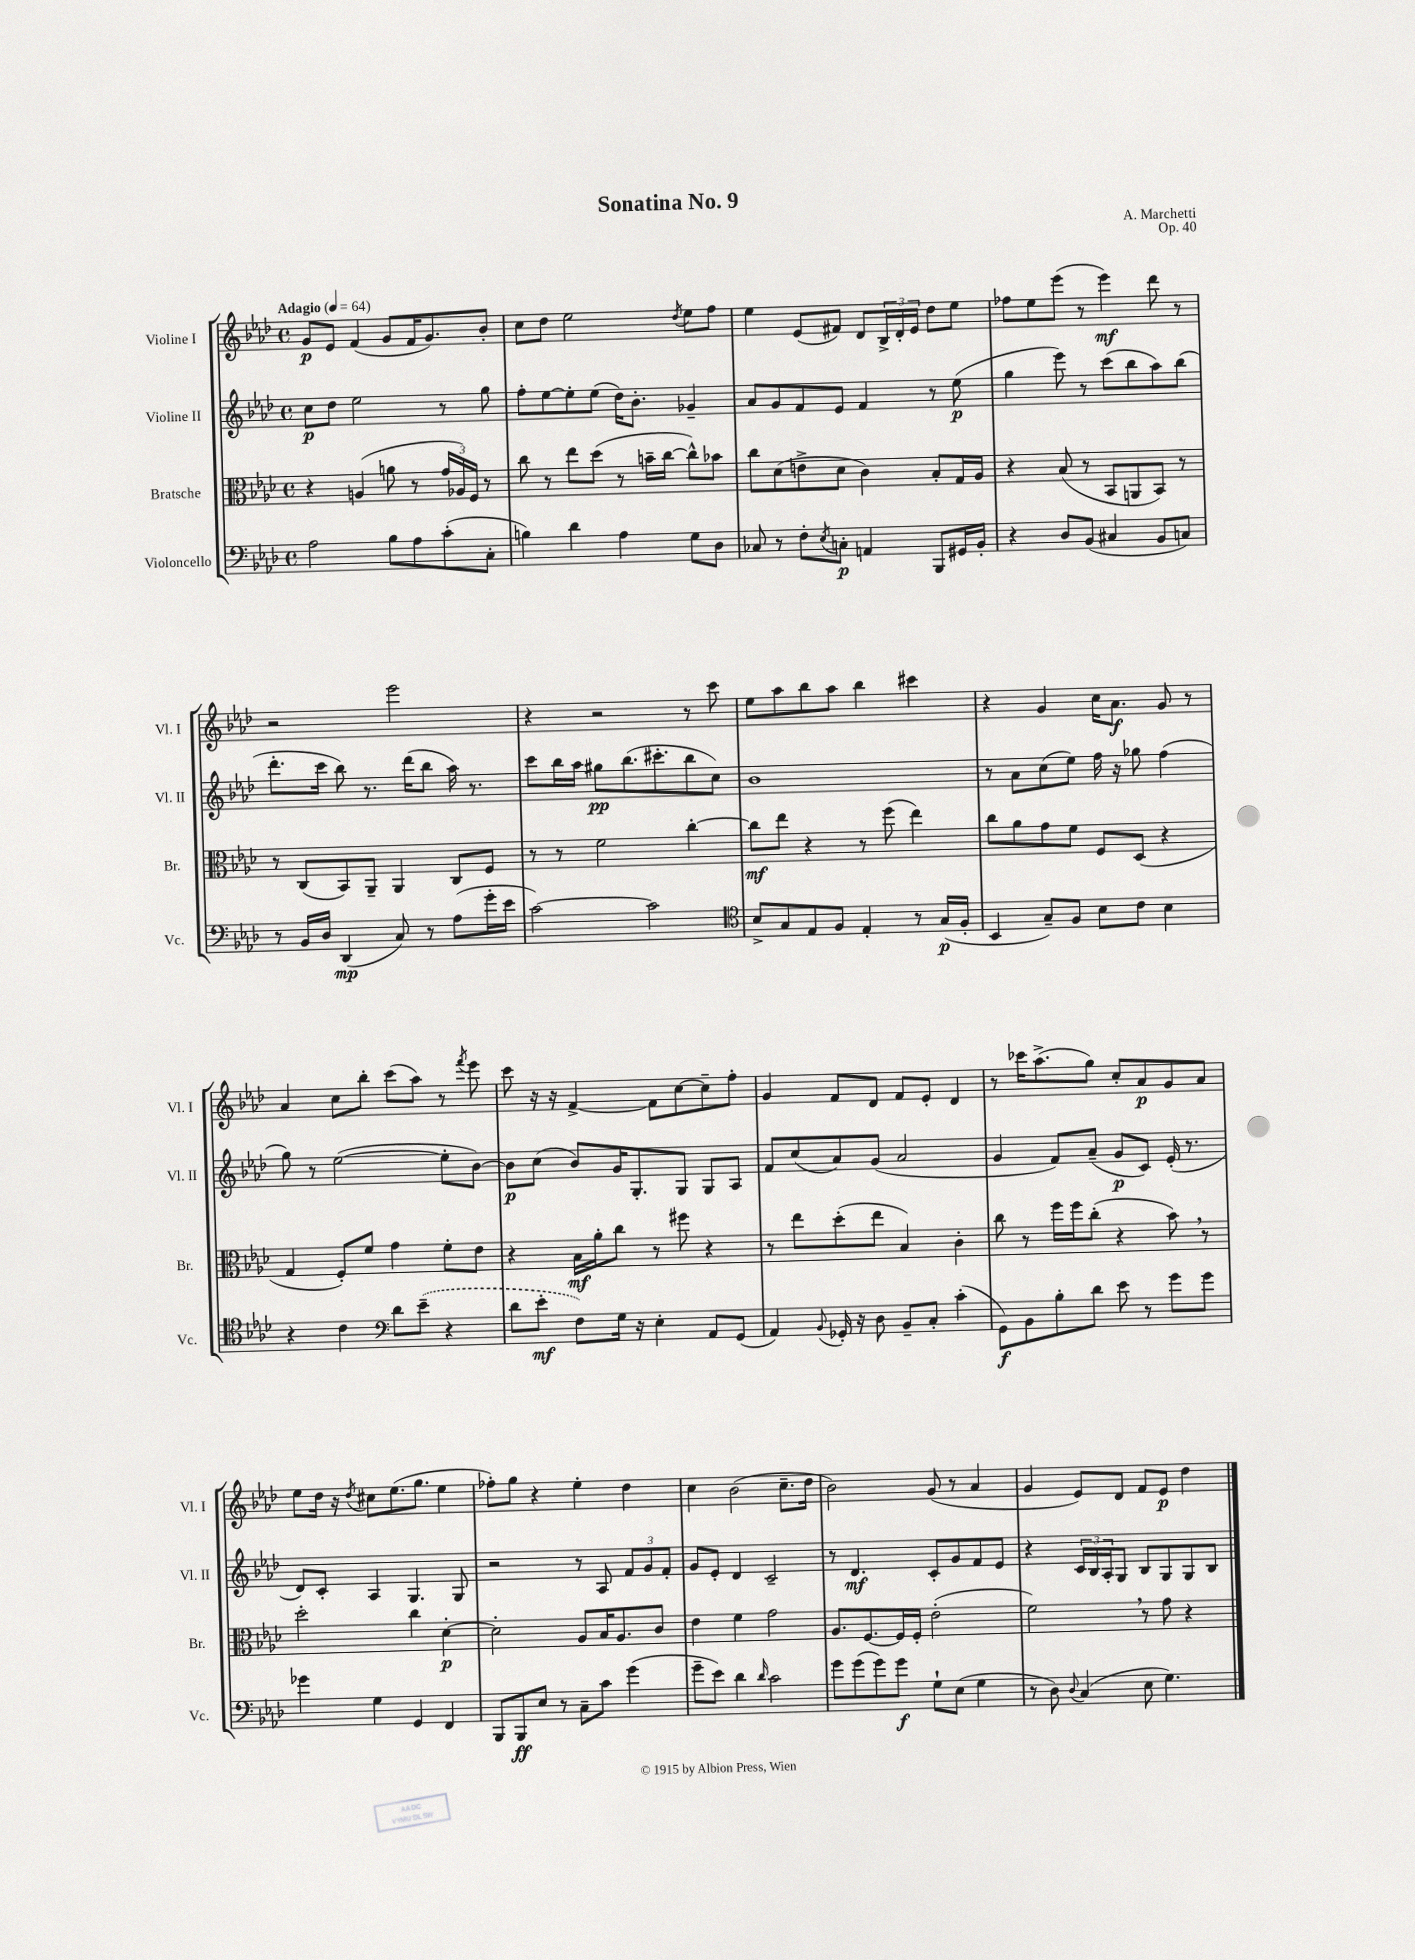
\header { title = "Sonatina No. 9" composer = "A. Marchetti" opus = "Op. 40" }
<<
\new StaffGroup <<
\new Staff = "s0" \with { instrumentName = "Violine I" shortInstrumentName = "Vl. I" } {
    \clef treble \key aes \major \defaultTimeSignature \time 4/4 \tempo "Adagio" 4 = 64
    g'8\p ees'8 f'4( g'8 f'16 g'8.) bes'8-. |
    c''8 des''8 ees''2 \acciaccatura { des''8 } ees''8 f''8 |
    ees''4 ees'8( fis'8) des'8 \tuplet 3/2 { bes16-> des'16-. ees'16 } des''8 ees''8 |
    fes''8 ees''8 ees'''8( r8 ees'''4\mf) des'''8 r8 |
    r2 ees'''2 |
    r4 r2 r8 c'''8 |
    ees''8 aes''8 bes''8 aes''8 bes''4 cis'''4 |
    r4 g'4 c''16 aes'8.\f g'8 r8 |
    aes'4 c''8 bes''8-. c'''8( aes''8) r8 \acciaccatura { f'''8 } ees'''8 |
    c'''8 r16 r16 f'4~-> f'8 c''8~ c''8-- f''8-. |
    g'4 f'8 des'8 f'8 ees'8-. des'4 |
    r8 ces'''16 aes''8.->( g''8) c''8-. aes'8\p g'8 aes'8 |
    ees''8 des''16 r16 \acciaccatura { des''8 } cis''8 ees''8.( g''8. ees''4 |
    fes''8-.) g''8 r4 ees''4-. des''4 |
    c''4 bes'2( c''8.-- des''16 |
    bes'2) g'8( r8 aes'4 |
    g'4 ees'8) des'8 f'8 ees'8\p des''4 \bar "|." |
}
\new Staff = "s1" \with { instrumentName = "Violine II" shortInstrumentName = "Vl. II" } {
    \clef treble \key aes \major \defaultTimeSignature \time 4/4
    c''8\p des''8 ees''2 r8 g''8 |
    f''8-. ees''8~ ees''8-. ees''8( des''16) bes'8.-. ges'4-- |
    aes'8 g'8 f'8 ees'8 f'4 r8 ees''8\p( |
    g''4 ees'''8) r8 c'''8( bes''8 aes''8) bes''8( |
    des'''8.-. c'''16 bes''8) r8. des'''16( bes''8 aes''16) r8. |
    c'''8 bes''16 aes''16 gis''8\pp bes''8.( cis'''8.-. bes''8 c''8) |
    bes'1 |
    r8 aes'8 c''8( ees''8) f''16 r16 ges''8 f''4( |
    g''8) r8 ees''2~( ees''8-. bes'8~) |
    bes'8\p c''8( bes'8) g'16 g8.-. g8 g8 aes8 |
    f'8 c''8( aes'8) g'8( aes'2 |
    g'4 f'8) aes'8--( g'8\p c'8) ees'16-.( r8. |
    des'8) c'8-. aes4 g4. g8 |
    r2 r8 aes8 \tuplet 3/2 { f'8 g'8 f'8-. } |
    g'8 ees'8-. des'4 c'2-- |
    r8 des'4.\mf c'8-. g'8 f'8 ees'8 |
    r4 \tuplet 3/2 { c'16 bes16 aes16-. } g8 bes8 g8 g8 bes8 \bar "|." |
}
\new Staff = "s2" \with { instrumentName = "Bratsche" shortInstrumentName = "Br." } {
    \clef alto \key aes \major \defaultTimeSignature \time 4/4
    r4 a4( a'8 r8 \tuplet 3/2 { g'16 aes16) f16 } r8 |
    c''8 r8 ees''8 des''8( r8 b'16-- c''16~ c''8-^) bes'8 |
    c''8 des'8( e'8-> des'8 c'4) bes8-. g16 aes16 |
    r4 bes8( r8 bes,8 a,8 bes,8) r8 |
    r8 c8( bes,8) aes,8-- aes,4 c8 f8 |
    r8 r8 f'2 c''4~-. |
    c''8\mf ees''8 r4 r8 f''8( ees''4) |
    c''8 aes'8 g'8 f'8 f8 des8( r4 |
    g4 f8-.) f'8 g'4 f'8-. ees'8 |
    r4 bes16\mf aes'16-. c''8 r8 fis''8 r4 |
    r8 ees''8 des''8-.( ees''8 bes4) c'4-. |
    c''8 r8 f''16 f''16 c''8-.( r4 bes'8) \breathe r8 |
    des''2-. c''4 des'4~-.\p |
    des'2-. aes8 bes16 aes8. c'8 |
    ees'4 f'4 g'2 |
    aes8. f8.~ f16 f16-. ees'2-.( |
    f'2) \breathe r8 g'8 r4 \bar "|." |
}
\new Staff = "s3" \with { instrumentName = "Violoncello" shortInstrumentName = "Vc." } {
    \clef bass \key aes \major \defaultTimeSignature \time 4/4
    aes2 bes8 aes8 c'8-.( c8-. |
    b4) des'4 aes4 g8 des8 |
    ces8 r8 f8-. \acciaccatura { ees8 } c8-.\p a,4 bes,,8 gis,16 bes,16-. |
    r4 des8 bes,8( cis4 bes,8 c8) |
    r8 bes,16 des16 des,4\mp( c8) r8 aes8( g'16-. ees'16 |
    c'2~) c'2 |
    \clef tenor bes8-> g8 ees8 f8 ees4-. r8 g16\p( f16-. |
    bes,4 g8--) f8 bes8 c'8 bes4 |
    r4 c'4 \clef bass des'8 \once \slurDashed ees'8--( r4 |
    des'8 ees'8-.\mf f8) g16 r16 ees4-. aes,8 g,8( |
    aes,4) \appoggiatura { bes,8 } ges,16-. r16 des8 bes,8-- c8-. c'4-.( |
    g,8\f) bes,8 bes8-. des'8 ees'8 r8 g'8 g'8 |
    ges'4 g4 g,4 f,4 |
    bes,,8 bes,,8\ff ees8 r8 c8-- c'8 g'4( |
    g'8-- ees'8) des'4 \grace { des'16 } c'2 |
    g'8 g'8( g'8) g'8\f g8-! ees8( g4 |
    r8 des8) \appoggiatura { des8 } c4( ees8 g4.) \bar "|." |
}
>>
>>
\layout { \context { \Score \remove "Bar_number_engraver" } }
